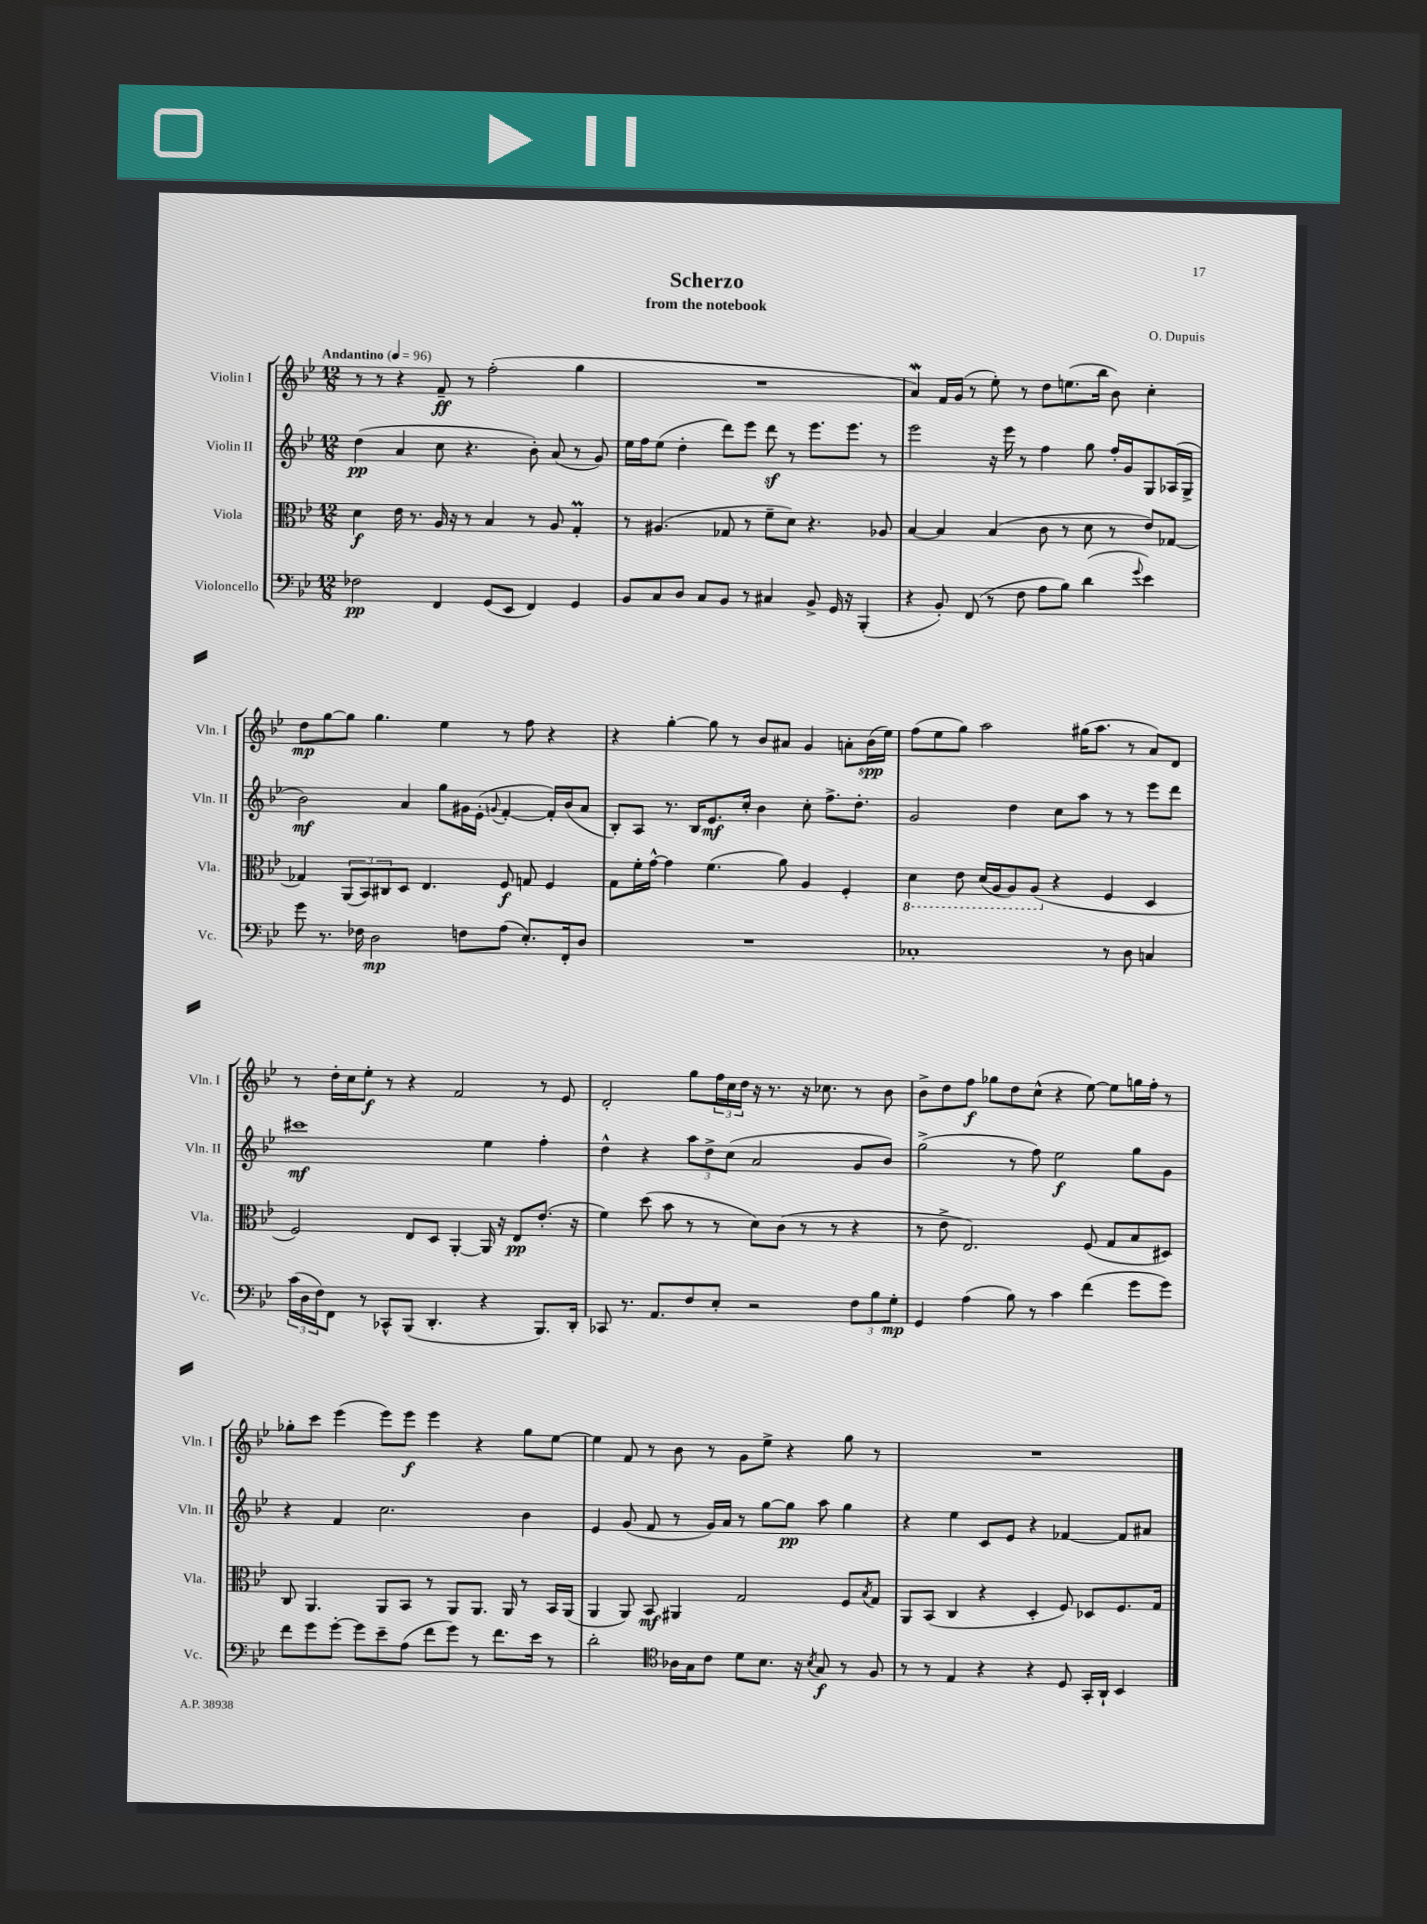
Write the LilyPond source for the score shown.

\header { title = "Scherzo" composer = "O. Dupuis" subtitle = "from the notebook" }
<<
\new StaffGroup <<
\new Staff = "s0" \with { instrumentName = "Violin I" shortInstrumentName = "Vln. I" } {
    \clef treble \key bes \major \numericTimeSignature \time 12/8 \tempo "Andantino" 4 = 96
    r8 r8 r4 f'8--\ff r8 f''2-.( g''4 |
    R1. |
    a'4\mordent) f'16 g'16( r8 ees''8-.) r8 d''8 e''8.( bes''16 bes'8) c''4-. |
    d''8\mp g''8~ g''8 g''4. ees''4 r8 f''8 r4 |
    r4 g''4~-. g''8 r8 bes'8 ais'8 g'4 a'8-. bes'16\spp( ees''16) |
    f''8( ees''8 g''8) a''2 gis''16( a''8. r8 a'8) d'8 |
    r8 d''16-. c''16 ees''8-.\f r8 r4 f'2 r8 ees'8 |
    d'2-. g''8 \tuplet 3/2 { f''16 c''16 d''16 } r16 r8. r16 ces''8. r8 bes'8 |
    bes'8-> d''8 f''8\f ges''8 d''8 c''8-^( r4 ees''8~) ees''8 g''16 f''16-. r8 |
    ges''8-. c'''8 ees'''4( ees'''8) ees'''8\f ees'''4 r4 ges''8 ees''8~ |
    ees''4 f'8 r8 bes'8 r8 g'8 ees''8-> r4 g''8 r8 |
    R1. \bar "|." |
}
\new Staff = "s1" \with { instrumentName = "Violin II" shortInstrumentName = "Vln. II" } {
    \clef treble \key bes \major \numericTimeSignature \time 12/8
    d''4\pp( a'4 c''8 r4. bes'8-.) a'8( r8 g'8) |
    ees''16 f''16 ees''8( d''4-. d'''8) ees'''8 d'''8\sf r8 ees'''8. ees'''8. r8 |
    ees'''2 r16 ees'''16 r8 f''4 g''8 f''16-. g'16 g8 aes16( g16-> |
    bes'2\mf) a'4 g''8 gis'16 ees'16-.( \appoggiatura { g'8 } f'4~-. f'16-.) bes'16( a'8 |
    bes8-.) a8 r8. bes16 ees'8.\mf c''16-. bes'4 c''8-. f''8.-> d''8.-. |
    g'2 d''4 c''8 a''8 r8 r8 ees'''8 d'''8 |
    cis'''1\mf ees''4 f''4-. |
    d''4-^ r4 \tuplet 3/2 { a''8 d''8-> c''8( } a'2 g'8 bes'8) |
    g''2->( r8 f''8) ees''2\f g''8 g'8 |
    r4 f'4 c''2. bes'4 |
    ees'4 g'8( f'8 r8 g'16) a'16 r8 g''8~ g''8\pp a''8 g''4 |
    r4 ees''4 c'8 ees'8 r4 fes'4~ fes'8 ais'8 \bar "|." |
}
\new Staff = "s2" \with { instrumentName = "Viola" shortInstrumentName = "Vla." } {
    \clef alto \key bes \major \numericTimeSignature \time 12/8
    d'4\f ees'16 r8. a16 r16 r8 bes4 r8 a8 g4-.\prall |
    r8 ais4.( ges8 r8 f'8-- d'8) r4. aes8 |
    bes4~ bes4 bes4( c'8 r8 d'8 r8 ees'8) ges8~ |
    ges4 \tuplet 3/2 { a,8( bes,8) cis8 } d8 ees4. f8\f g8 f4 |
    g8 f'16-. g'16~-^ g'4 f'4.( a'8) a4 f4-. |
    \ottava #-1 d4 ees8 d16( a,16 a,8) a,8( \ottava #0 r4 f4 d4 |
    f2) ees8 d8 a,4~-. a,16 r16 ees8\pp ees'8.-.( r16 |
    f'4) d''8( bes'8 r8 r8 d'8) c'8( r8 r8 r4 |
    r8 ees'8-> ees2.) f8( g8 bes8 dis8) |
    c8 a,4. a,8 bes,8 r8 a,8 a,8. a,16 r8 bes,16 a,16( |
    a,4 a,8) bes,8\mf ais,4 g2 f8 \acciaccatura { bes8 } g8 |
    a,8 bes,8( c4 r4 d4-. f8) des8 f8. g16 \bar "|." |
}
\new Staff = "s3" \with { instrumentName = "Violoncello" shortInstrumentName = "Vc." } {
    \clef bass \key bes \major \numericTimeSignature \time 12/8
    fes2\pp f,4 g,8( ees,8 f,4) g,4 |
    bes,8 c8 d8 c8 bes,8 r8 cis4 bes,8-> g,16 r16 bes,,4-.( |
    r4 bes,8-.) f,8( r8 f8 a8 bes8) d'4( \appoggiatura { g'8 } ees'4) |
    g'8 r8. fes16 d2\mp f8 a8( ees8.-.) f,16-. d8 |
    R1. |
    ces1-. r8 d8 c4 |
    \tuplet 3/2 { c'16( d16 f16) } f,8 r8 ces,8-^ bes,,8( d,4.-. r4 bes,,8.) d,16-. |
    ces,8 r8. a,8. f8 ees8-. r2 \tuplet 3/2 { f8 bes8 g8-.\mp } |
    g,4 a4( bes8) r8 c'4 f'4( g'8 g'8) |
    f'8 g'8 g'8~-. g'8 ees'8-- a8( f'8 g'8) r8 f'8. ees'16 r8 |
    d'2-. \clef tenor aes16 g16 c'8 d'8 bes8. r16 \acciaccatura { bes8 } g8\f r8 f8 |
    r8 r8 ees4 r4 r4 d8 g,16-. a,16-! bes,4 \bar "|." |
}
>>
>>
\layout { \context { \Score \remove "Bar_number_engraver" } }
